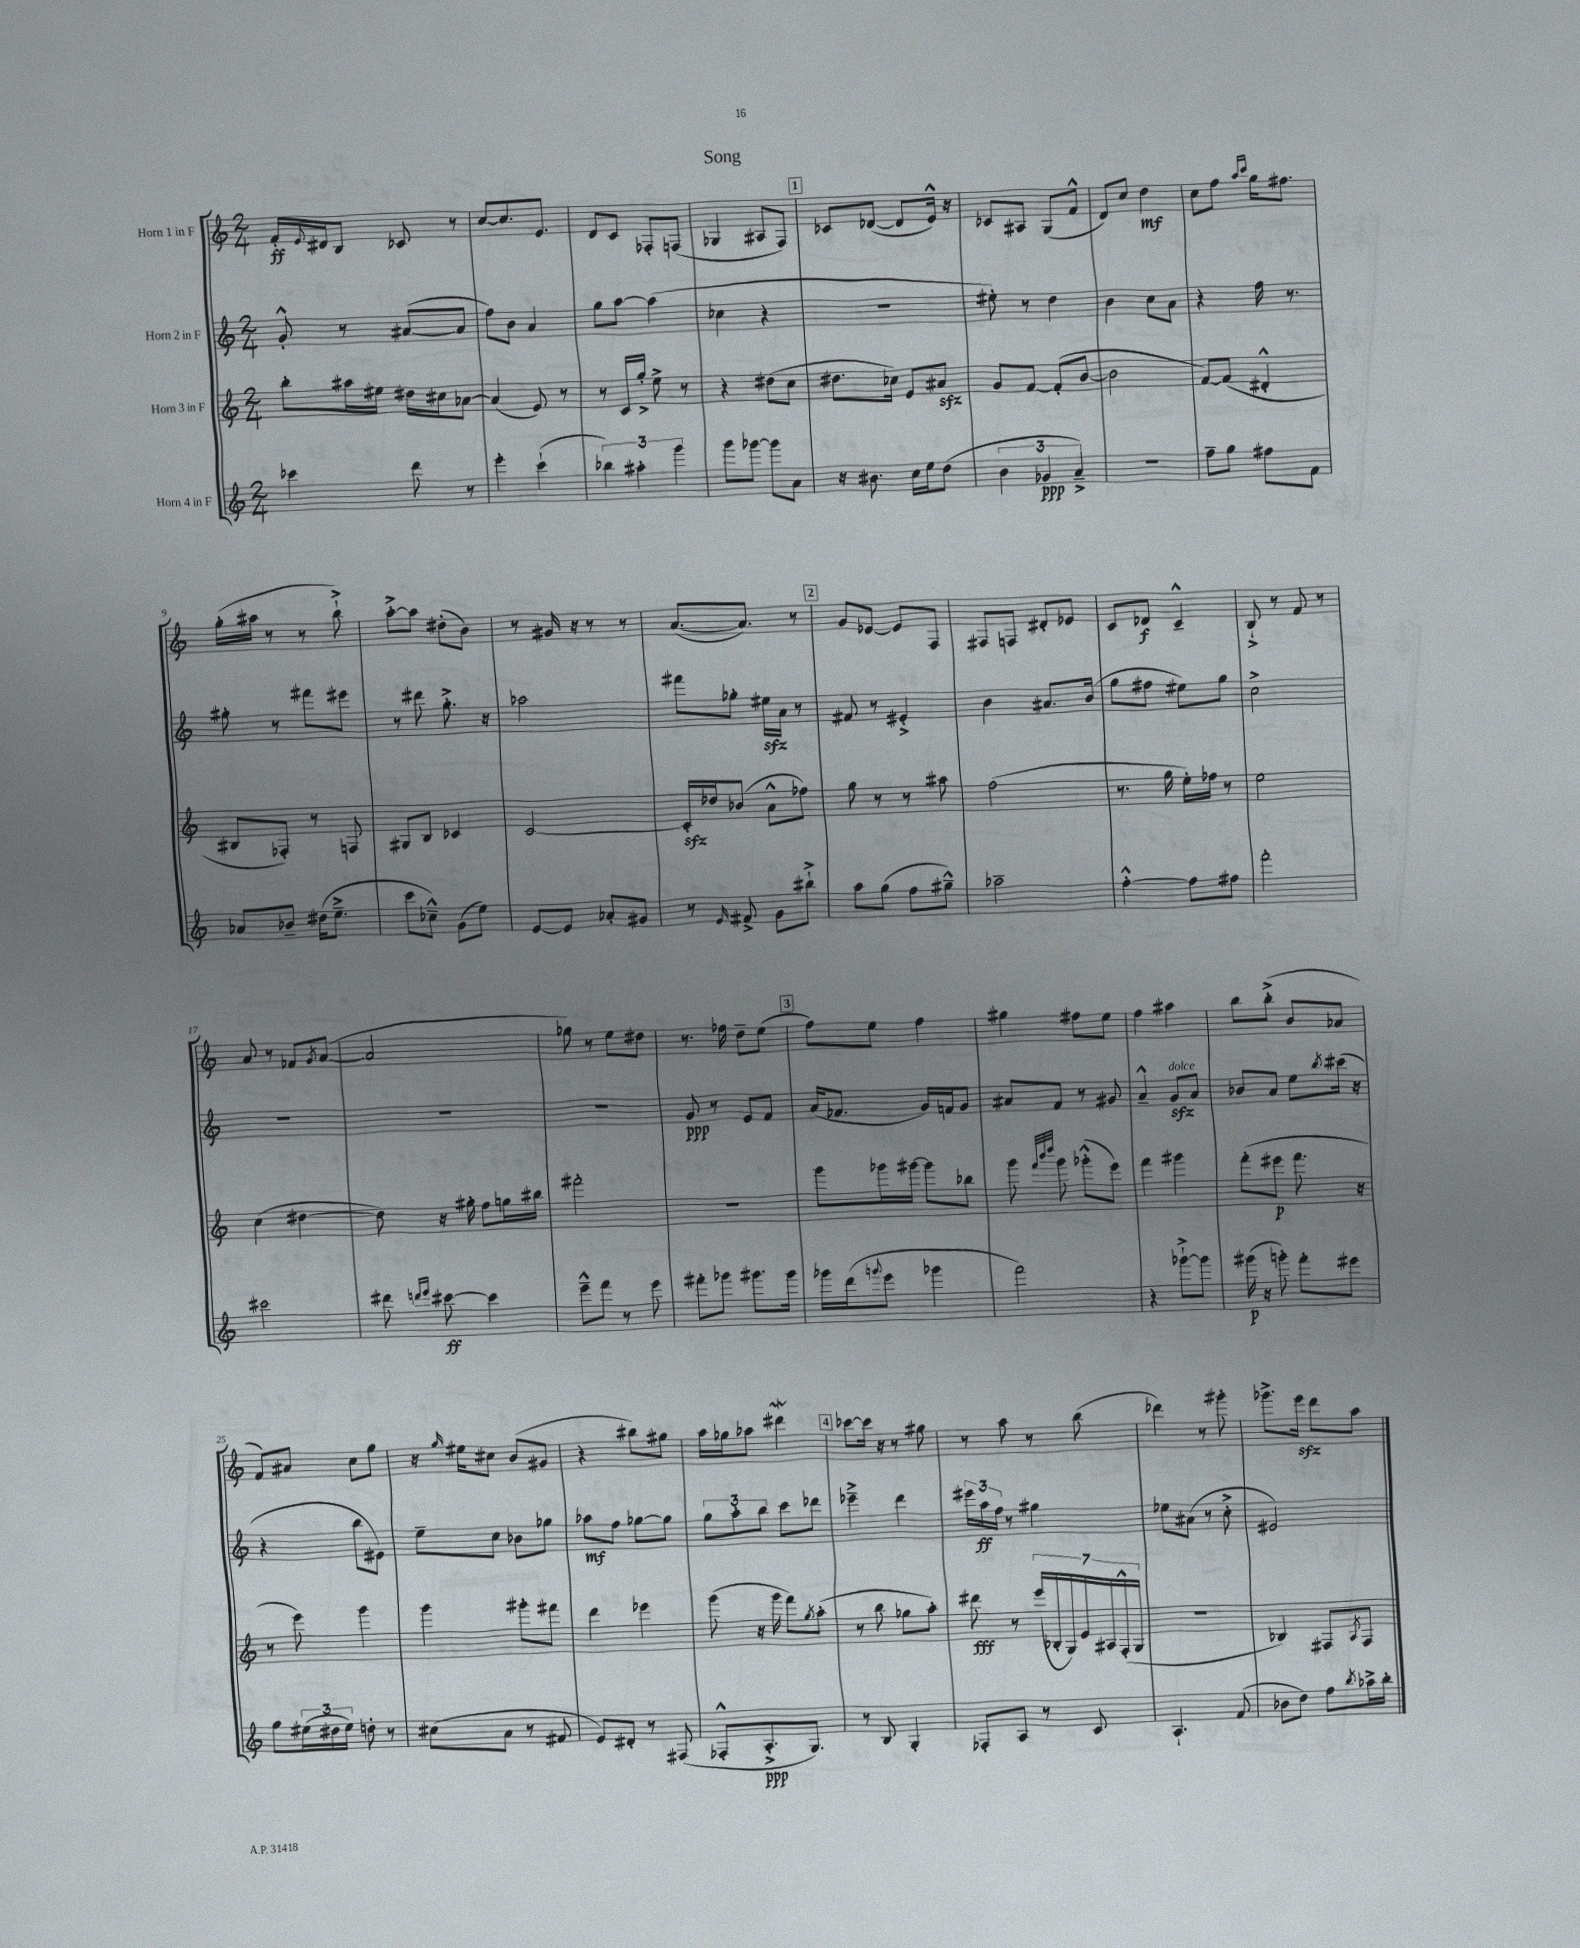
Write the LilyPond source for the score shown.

\header { title = "Song" }
<<
\new StaffGroup <<
\new Staff = "s0" \with { instrumentName = "Horn 1 in F" } {
    \clef treble \key c \major \numericTimeSignature \time 2/4
    f'16-.\ff \appoggiatura { e'8 } dis'16 b8 ces'8 r8 |
    c''8~ c''8. e'8. |
    d'8 c'8 fes8-. f8( |
    ges4 ais8 f8) |
    \mark \markup { \box "1" } ces'8 des'8~( des'8 e'16-^) r16 |
    ces'8 ais8 g8( f'8-^ |
    d'8) c''8 d''4\mf |
    c''8 f''8 \grace { a''16 c'''16 } g''16 fis''8. |
    g''16-.( ais''16 r8 r8 b''8-!->) |
    a''8~-.-> a''8 dis''8-.( b'8) |
    r8 gis'16 r16 r8 r8 |
    a'8.~( a'8.) r8 |
    \mark \markup { \box "2" } g'8 ees'8~ ees'8 f8 |
    fis8 f8 dis'8-. ees'8 |
    c'8 des'8\f c'4---^ |
    b8-!-> r8 f'8 r8 |
    a'8 r8 fes'8 \acciaccatura { g'8 } a'8~( |
    a'2 |
    ges''8) r8 e''8 dis''8 |
    r8. fes''16 d''8-- e''8( |
    \mark \markup { \box "3" } f''8) e''8 f''4 |
    gis''4 fis''8 e''8 |
    f''4 ais''4 |
    b''8 b''8-.->( b'8 aes'8 |
    f'8) ais'8 c''8 g''8 |
    r16 \grace { g''16 } eis''16 cis''8 b'8( gis'8 |
    r4 bis''8) gis''8 |
    a''16 ges''16 aes''8 dis'''4\mordent |
    \mark \markup { \box "4" } ces'''8~ ces'''16 r16 r8 gis''8 |
    r8 a''8 r8 b''8( |
    des'''4) r8 gis'''8-. |
    ges'''8.-> e'''16\sfz d'''8 a''8 \bar "|." |
}
\new Staff = "s1" \with { instrumentName = "Horn 2 in F" } {
    \clef treble \key c \major \numericTimeSignature \time 2/4
    g'8-.-^ r8 ais'8~( ais'8 |
    f''8) b'8 a'4 |
    g''8 a''8~ a''4( |
    ces''4 r4 |
    \mark \markup { \box "1" } R2 |
    eis''8-.) r8 d''4 |
    b'4 c''8 a'8 |
    r4 f''16 r8. |
    gis''8-. r8 fis'''8 eis'''8 |
    r8 dis'''8 g''8.-.-> r16 |
    aes''2 |
    fis'''8 ges''8-. eis''16\sfz a'16 r8 |
    \mark \markup { \box "2" } fis'8 r8 eis'4-.-> |
    b'4 ais'8. b'16( |
    g''8 fis''8 eis''8) g''8 |
    c''2-> |
    R2 |
    R2 |
    R2 |
    g'8\ppp r8 e'8 f'8 |
    \mark \markup { \box "3" } a'16( fes'8. g'16) f'16 g'8 |
    ais'8 f'8 r8 gis'8 |
    a'4---^ g'8\sfz^\markup { \italic "dolce" } a'8 |
    bes'8 a'8 e''8 \acciaccatura { b''8 } cis'''16( r16 |
    r4 b''8 eis'8) |
    e''8-- c''8 bes'8 ges''8 |
    aes''8\mf f''8 ges''8~ ges''8 |
    \tuplet 3/2 { g''8 a''8-. b''8 } c'''8 des'''8 |
    \mark \markup { \box "4" } ees'''4---> d'''4 |
    \tuplet 3/2 { eis'''16 a''16\ff f''16 } r8 gis''4 |
    ees''8 ais'8( r8 c''8-.-> |
    eis'2) \bar "|." |
}
\new Staff = "s2" \with { instrumentName = "Horn 3 in F" } {
    \clef treble \key c \major \numericTimeSignature \time 2/4
    b''8-. ais''16 eis''16 dis''16 cis''16 aes'8~ |
    aes'4( e'8) r8 |
    r8 c'16 g''16-.-> e''8-> r8 |
    r4 dis''8( c''8 |
    \mark \markup { \box "1" } dis''8. ces''16) e'8 ais'8\sfz |
    g'8 f'8~ f'8-.( b'8~ |
    b'2 |
    f'8~) f'8( dis'4-.-^ |
    bis8 fes8-.) r8 f8 |
    gis8 b8 ces'4 |
    c'2~ |
    c'16-.\sfz des''16 bes'8( a'8-^ fes''8) |
    \mark \markup { \box "2" } g''8 r8 r8 ais''8 |
    f''2( |
    r8. g''16 e''16-.) fes''16 r8 |
    e''2 |
    c''4( dis''4~ |
    dis''8) r16 gis''16-. f''8 g''16 bis''16 |
    fis'''2-. |
    r2 |
    \mark \markup { \box "3" } g'''8 ges'''16 gis'''16~ gis'''8 bes''8 |
    g'''8 \grace { f'''32 b'''32 d''''32 } g'''8 ges'''8-.-^( e'''8) |
    f'''4 gis'''4 |
    f'''8-.( eis'''8\p f'''8. r16 |
    r8 e'''8) g'''4 |
    g'''4 gis'''8-. fis'''8 |
    d'''4 ees'''4 |
    g'''8( r16 g'''16 f'''8) \acciaccatura { g''8 } a''8-.( |
    \mark \markup { \box "4" } r8 b''8 ges''8 a''8-.) |
    dis'''8\fff r8 \tuplet 7/4 { e'''16( bes16-. g16) e'16 ais16 f16-.-^( g16 } |
    r2 |
    bes4) fis8 \acciaccatura { a8 } fis8 \bar "|." |
}
\new Staff = "s3" \with { instrumentName = "Horn 4 in F" } {
    \clef treble \key c \major \numericTimeSignature \time 2/4
    ces'''4 d'''8 r8 |
    e'''4-. c'''4-!( |
    \tuplet 3/2 { bes''4) ais''4-. g'''4 } |
    g'''8 ges'''8~ ges'''8 a'8 |
    \mark \markup { \box "1" } r16 bis'8. c''16 e''16 d''8( |
    \tuplet 3/2 { b'4 ges'4\ppp a'4--->) } |
    r2 |
    f''8-- g''8 fis''8 f'8 |
    aes'8 bes'8-- dis''16( e''8.---> |
    c'''8 ces''8---^) g'8( e''8) |
    e'8~ e'8 aes'8-. gis'8 |
    r8 \grace { e'16 } fis'8-> g'8 bis''8-!-> |
    \mark \markup { \box "2" } a''8 g''8( f''8 gis''8---^) |
    aes''2-- |
    f''4~-.-^ f''8 fis''8 |
    f'''2-. |
    cis'''2 |
    dis'''8 \grace { d'''16 e'''16 } cis'''8~\ff cis'''4 |
    e'''8---^ f'''8 r8 e'''8 |
    fis'''8-. ges'''8 gis'''8. gis'''16 |
    \mark \markup { \box "3" } ges'''16 d'''16( \appoggiatura { g'''8 } e'''8 ges'''4 |
    f'''2) |
    r4 ges'''8~-!-> ges'''8 |
    gis'''16\p( r16 g'''8-.) f'''8-. eis'''8 |
    g''8 \tuplet 3/2 { eis''16( dis''16 eis''16) } d''8-. r8 |
    cis''8( a'8 r8 fis'8 |
    e'8) dis'8-. r8 fis8( |
    fes8-.-^ a8.-.->\ppp g8.) |
    \mark \markup { \box "4" } r8 b8 g4-. |
    fes8-. a8 r8 c'8 |
    a4.-! f'8( |
    bes'8 d''8) f''8 \acciaccatura { b''8 } aes''16-> b''16-. \bar "|." |
}
>>
>>
